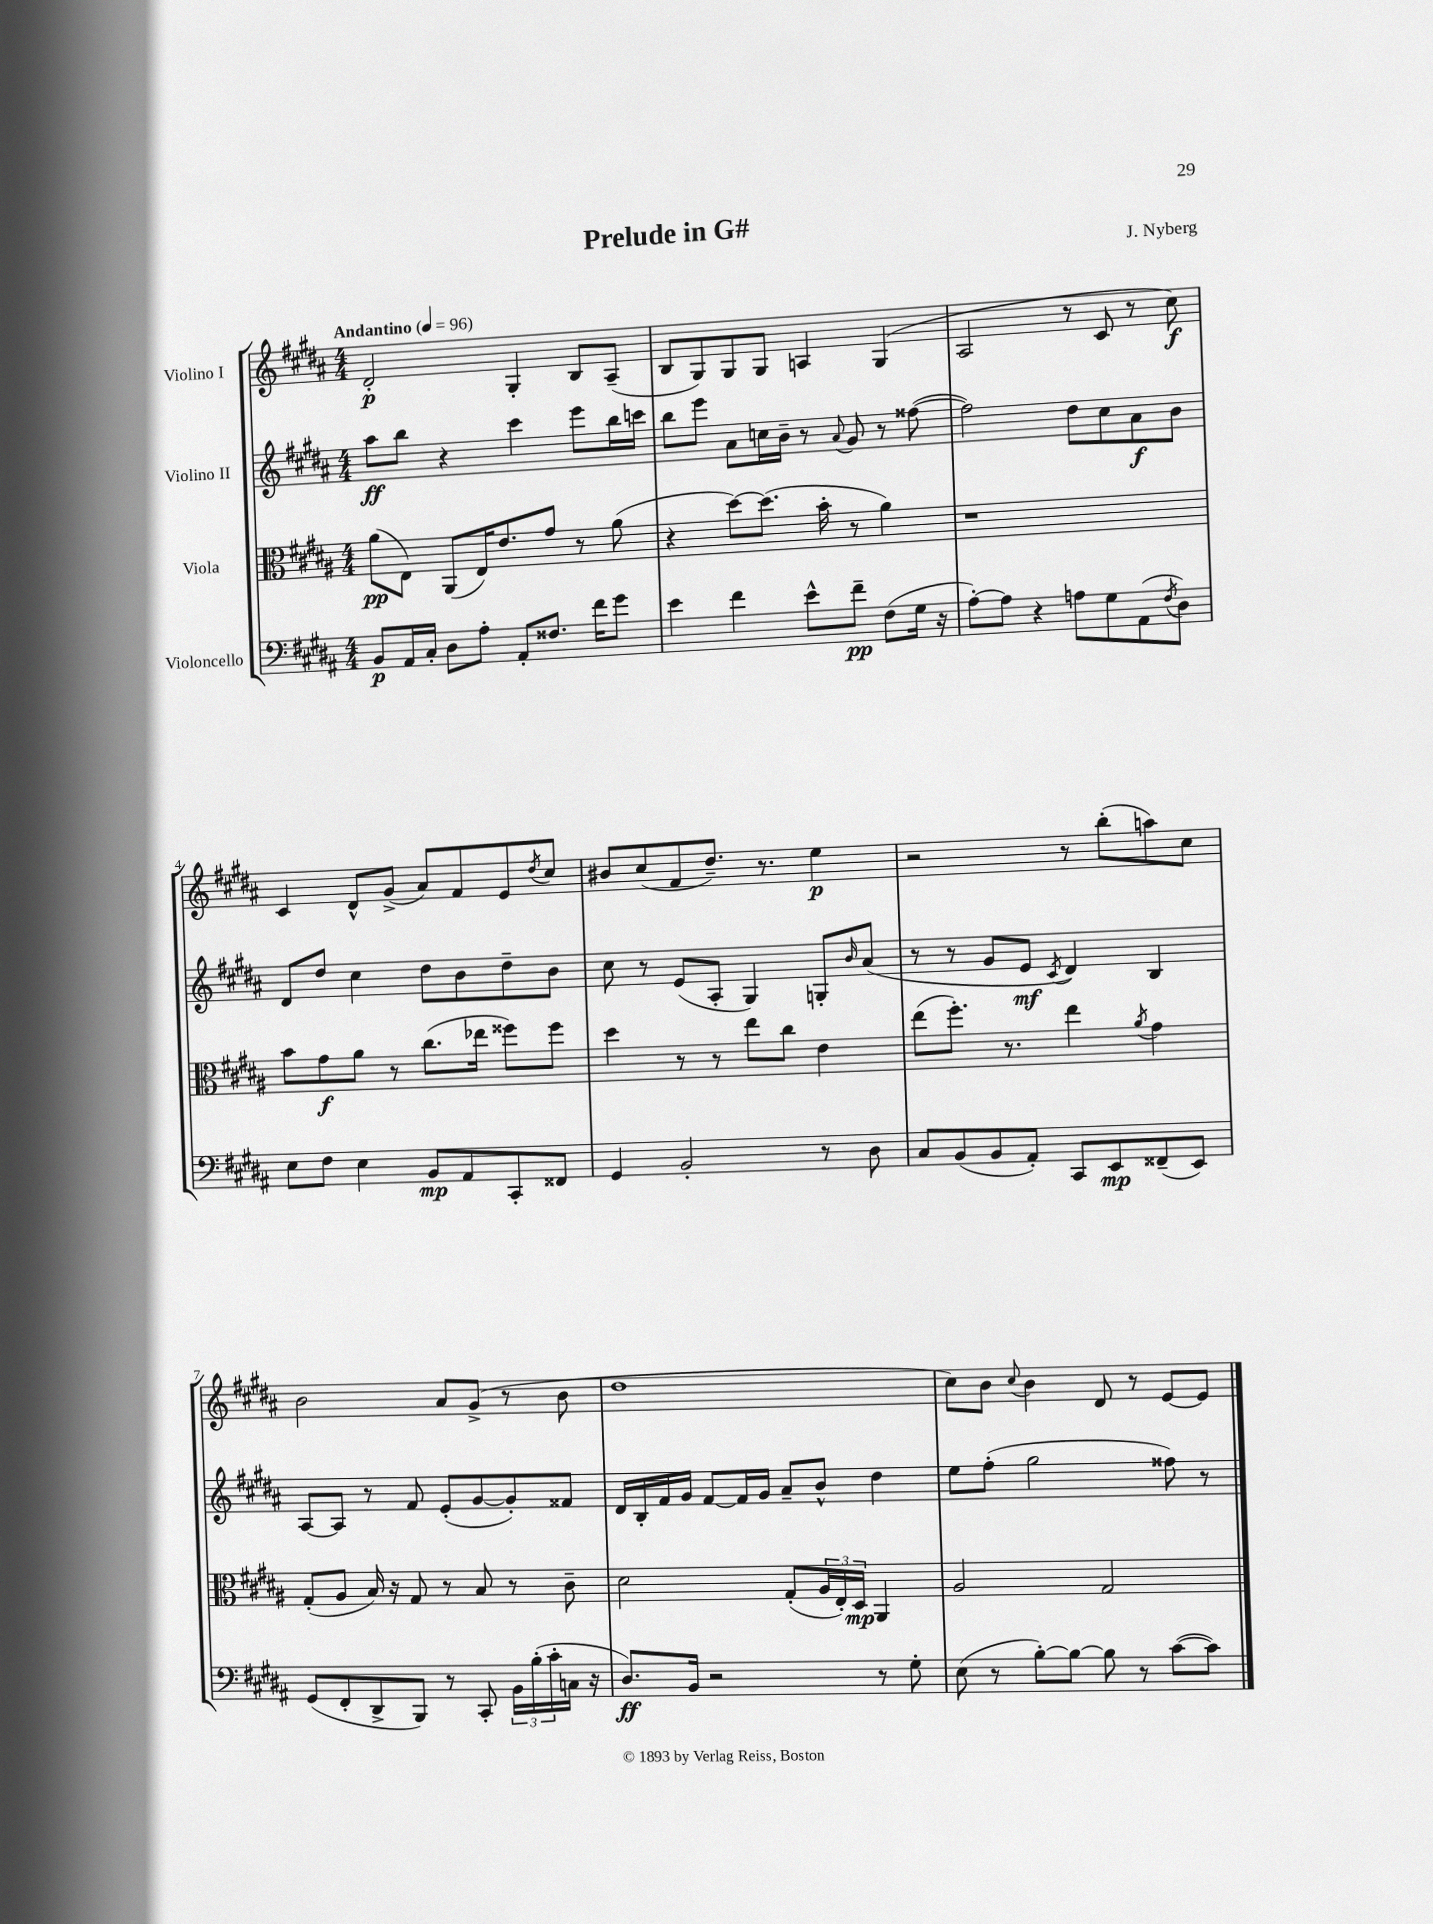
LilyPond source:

\header { title = "Prelude in G#" composer = "J. Nyberg" }
<<
\new StaffGroup <<
\new Staff = "s0" \with { instrumentName = "Violino I" } {
    \clef treble \key b \major \numericTimeSignature \time 4/4 \tempo "Andantino" 4 = 96
    dis'2-.\p gis4-. b8 ais8--( |
    b8 gis8) gis8 gis8 a4 gis4( |
    ais2 r8 cis'8 r8 cis''8\f) |
    cis'4 dis'8-^ gis'8->( ais'8) fis'8 e'8 \acciaccatura { dis''8 } cis''8 |
    bis'8 cis''8( fis'8 dis''8.--) r8. e''4\p |
    r2 r8 b''8-.( a''8) cis''8 |
    b'2 ais'8 gis'8->( r8 b'8 |
    dis''1 |
    cis''8) b'8 \appoggiatura { cis''8 } b'4 dis'8 r8 e'8~ e'8 \bar "|." |
}
\new Staff = "s1" \with { instrumentName = "Violino II" } {
    \clef treble \key b \major \numericTimeSignature \time 4/4
    ais''8\ff b''8 r4 cis'''4 e'''8 b''16 c'''16 |
    b''8 e'''8 ais'8 c''16 b'16-- r8 \appoggiatura { ais'8 } gis'8 r8 fisis''8~( |
    fisis''2) dis''8 cis''8 ais'8\f b'8 |
    dis'8 dis''8 cis''4 dis''8 b'8 dis''8-- b'8 |
    cis''8 r8 e'8( ais8-. gis4) g8-. \grace { b'16 } ais'8( |
    r8 r8 gis'8 e'8\mf \acciaccatura { cis'8 } dis'4) b4 |
    ais8~ ais8 r8 fis'8 e'8-.( gis'8~ gis'8-.) fisis'8 |
    dis'16 b16-. fis'16 gis'16 fis'8~ fis'16 gis'16 ais'8-- b'8-^ dis''4 |
    e''8 fis''8-.( gis''2 fisis''8) r8 \bar "|." |
}
\new Staff = "s2" \with { instrumentName = "Viola" } {
    \clef alto \key b \major \numericTimeSignature \time 4/4
    ais'8\pp( e8) ais,8( e16) e'8. gis'8 r8 ais'8( |
    r4 dis''8~) dis''8.( b'16-. r8 ais'4) |
    r1 |
    b'8 gis'8\f ais'8 r8 cis''8.( ees''16 fisis''8) fisis''8 |
    dis''4 r8 r8 e''8 cis''8 e'4 |
    e''8( fis''8.-.) r8. e''4 \acciaccatura { ais'8 } gis'4 |
    gis8-.( ais8 b16) r16 gis8 r8 b8 r8 cis'8-- |
    dis'2 gis8-.( \tuplet 3/2 { ais16 e16-.) dis16\mp } ais,4 |
    ais2 gis2 \bar "|." |
}
\new Staff = "s3" \with { instrumentName = "Violoncello" } {
    \clef bass \key b \major \numericTimeSignature \time 4/4
    b,8\p ais,16 cis16-. dis8 ais8-. ais,8-. fisis8. fis'16 gis'8 |
    e'4 fis'4 e'8-^ fis'8--\pp fis8( gis16 r16 |
    ais8~-.) ais8 r4 a8 gis8 ais,8( \acciaccatura { fis8 } dis8) |
    e8 fis8 e4 b,8\mp ais,8 cis,8-. fisis,8 |
    gis,4 b,2-. r8 dis8 |
    cis8 b,8( b,8 ais,8-.) cis,8 e,8\mp fisis,8--( e,8) |
    gis,8( fis,8-. dis,8-> b,,8) r8 cis,8-. \tuplet 3/2 { b,16 b16-.( cis'16-. } c16 r16 |
    dis8.\ff) b,16 r2 r8 gis8-. |
    e8( r8 b8~-.) b8~ b8 r8 cis'8~( cis'8) \bar "|." |
}
>>
>>
